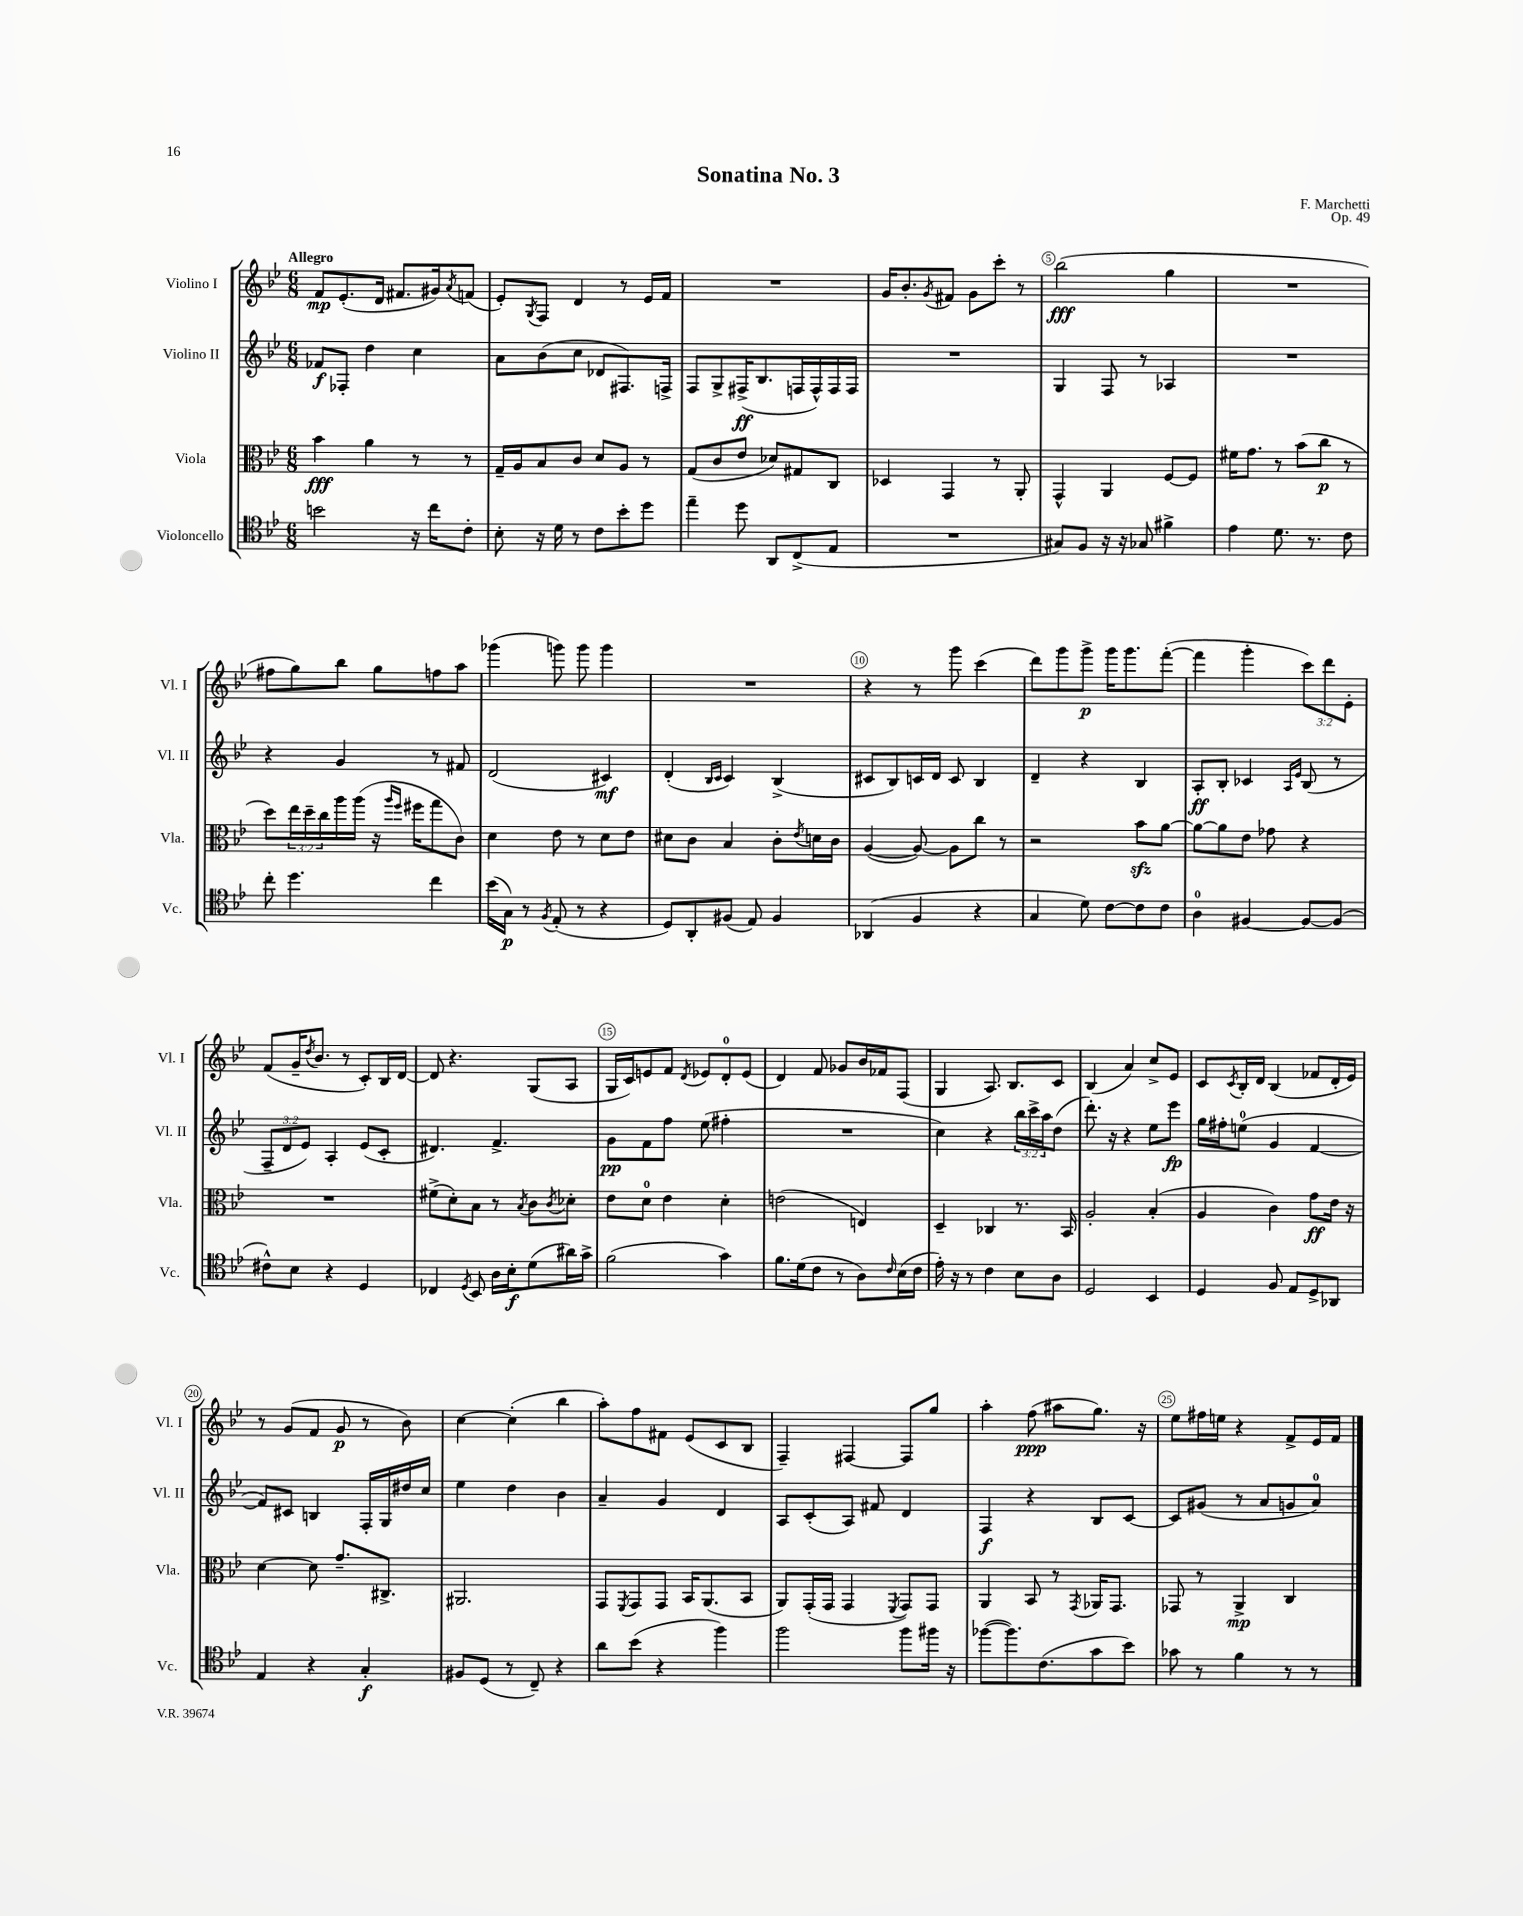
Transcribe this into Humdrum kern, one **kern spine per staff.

**kern	**kern	**kern	**kern
*staff4	*staff3	*staff2	*staff1
*clefC4	*clefC3	*clefG2	*clefG2
*k[b-e-]	*k[b-e-]	*k[b-e-]	*k[b-e-]
*M6/8	*M6/8	*M6/8	*M6/8
2b	4b-	8f-	8f
.	.	8F-'	(8.e-'
.	4a	4dd	.
.	.	.	16d
.	.	.	8.f#
16r	8r	4cc	.
16cc	.	.	16g#)
.	.	.	8qa
8c'	8r	.	(8f
=	=	=	=
8B-'	16G~	8a	8e-')
.	16A	.	.
.	.	.	8qG
16r	8B-	(8b-	8F
16d	.	.	.
8r	8c	8cc	4d
8c	8d	8d-	.
8b-'	8A	8.F#)	8r
8dd	8r	.	16e-
.	.	16F^	16f
=	=	=	=
4ee-~	(8G	8F	2.r
.	8c	8G^	.
8dd	8e-	(16F#^	.
.	.	8.B-	.
8AA	8d-)	.	.
(8C^	8G#	16F	.
.	.	16F^^)	.
8E-	8C	16F	.
.	.	16F	.
=	=	=	=
2.r	4D-	2.r	16g
.	.	.	8.b-'
.	.	.	8qg
.	4GG	.	8f#
.	.	.	8g
.	8r	.	8ccc'
.	8AA'	.	8r
=	=	=	=
8G#)	4GG^^	4G	(2bb-
8F	.	.	.
16r	4AA	8F	.
16r	.	.	.
8G-	.	8r	.
4f#^	[8F	4A-	4gg
.	8F]	.	.
=	=	=	=
4e-	16f#	2.r	2.r
.	8.g	.	.
8.d	8r	.	.
.	(8b-	.	.
8.r	.	.	.
.	8cc	.	.
8c	8r	.	.
=	=	=	=
8cc'	8dd)	4r	8ff#
4.dd	24ee-	.	8gg)
.	24dd~	.	.
.	24cc	.	.
.	16aa	4g	8bb-
.	(16aa	.	.
.	16r	.	8gg
.	16qqaa	.	.
.	16qqff	.	.
.	16ff#	.	.
4cc	8gg	8r	8ff
.	8c)	8f#	8aa
=	=	=	=
(16b-	4d	(2d	(4ggg-
16G)	.	.	.
8r	.	.	.
8qF	.	.	.
(8E-'	8e-	.	8ggg)
8r	8r	.	8ggg
4r	8d	4c#)	4ggg
.	8e-	.	.
=	=	=	=
8D)	8d#	(4d'	2.r
8AA'	8c	.	.
.	.	16qqB-	.
.	.	16qqc	.
(8F#	4B-	4c)	.
8E-)	.	.	.
4F#	8c'	(4B-^	.
.	8qe-	.	.
.	16d	.	.
.	16c	.	.
=	=	=	=
(4AA-	([4A	8c#	4r
.	.	8B-)	.
4F	8A_)	16c	8r
.	.	16d	.
.	8A]	8c	8ggg
4r	8cc	4B-	(4ccc
.	8r	.	.
=	=	=	=
4G	2r	4d~	8ddd)
.	.	.	8ggg
8d)	.	4r	8ggg^
[8c	.	.	16ggg
.	.	.	8.ggg
8c]	8b-	4B-	.
8c	[8a	.	([8fff'
=	=	=	=
4A	8a_	8A'	4fff]
.	8a]	8B-'	.
[4F#	8e-	4c-	4ggg'
.	8g-	.	.
.	.	16qqA	.
.	.	16qqe-	.
8F#_	4r	(8B-	12ccc)
.	.	.	12ddd
(8F#]	.	8r	.
.	.	.	12e-'
=	=	=	=
8c#^^)	2.r	12F~	(8f
.	.	12d	.
8B-	.	.	16g~
.	.	12e-)	.
.	.	.	8qdd
.	.	.	8.b-
4r	.	4A'	.
.	.	.	8r
4D	.	(8e-	8c')
.	.	8c'	16B-
.	.	.	[16d
=	=	=	=
4C-	(8f#^	4.d#)	8d]
.	8d')	.	4.r
8qD	.	.	.
8BB-	8B-	.	.
16A	8r	4.f^	.
16B-'	.	.	.
.	8qB-	.	.
(8d	8c	.	(8G
.	8qc	.	.
16a#)	8d-'	.	8A
16g^	.	.	.
=	=	=	=
(2f	8e-	8g	16G
.	.	.	16c)
.	8d	8f	8e
.	4e-	8ff	8f
.	.	.	8qd
.	.	(8ee-	8e-
4g)	4d'	4ff#'	8d'
.	.	.	(8e-
=	=	=	=
8.f	(2e	2.r	4d)
(16d	.	.	.
8c	.	.	8f
8r	.	.	8g-
8A)	4E)	.	16b-
.	.	.	16f-
16qqc	.	.	.
(16B-	.	.	(8F
16c	.	.	.
=	=	=	=
16e-')	4D~	4cc)	4G
16r	.	.	.
8r	.	.	.
4c	4C-	4r	8.A)
.	.	.	8.B-
8B-	8.r	24bb-	.
.	.	24ccc^	.
.	.	24aa	.
8A	.	(8dd	8c
.	16BB-	.	.
=	=	=	=
2D	2A'	8.ddd')	(4B-
.	.	16r	.
.	.	4r	4a)
4BB-	(4B-'	8ee-	8cc^
.	.	8eee-	8e-
=	=	=	=
4D	4A	16gg	8c
.	.	16ff#'	.
.	.	.	8qc
.	.	(8ee	16B-'
.	.	.	16d
8F	4c)	4g	(4B-
8E-	.	.	.
8D^	8g	[4f	8f-
8AA-	16e-	.	16d'
.	16r	.	16e-)
=	=	=	=
4E-	[4d	8f])	8r
.	.	8c#	(8g
4r	8d]	4B	8f
.	8.g~	.	8g
4G'	.	16F'	8r
.	8.C#^	16G	.
.	.	16dd#	8b-)
.	.	16cc	.
=	=	=	=
8F#	2.AA#	4ee-	[4cc
(8D	.	.	.
8r	.	4dd	(4cc']
8C~)	.	.	.
4r	.	4b-	4bb-
=	=	=	=
8a	8GG	4a~	8aa')
.	8qFF	.	.
(8b-	8GG	.	8ff
4r	8GG	4g	8f#
.	16BB-	.	(8e-
.	(8.AA	.	.
4ff)	.	4d	8c
.	8BB-	.	8B-
=	=	=	=
2ff	8AA)	8A	4F~)
.	(16GG'	(8c'	.
.	16GG	.	.
.	4GG	8A)	[4F#
.	.	8f#	.
.	8qFF	.	.
8ff	8GG)	4d	8F#]
16ff#	8GG	.	8gg
16r	.	.	.
=	=	=	=
([8ff-	4AA	4F	4aa'
8.ff-])	.	.	.
.	8BB-	4r	(8ff
(8.c	.	.	.
.	8r	.	8aa#
.	8qGG	.	.
8g	16AA-	8B-	8.gg)
.	8.GG	.	.
8b-)	.	[8c	.
.	.	.	16r
=	=	=	=
8g-	8GG-	8c]	8ee-
8r	8r	(8g#	16ff#
.	.	.	16ee
4f	4AA^	8r	4r
.	.	8a	.
8r	4C	8g	8f^
8r	.	8a)	16e-
.	.	.	16f
==	==	==	==
*-	*-	*-	*-
